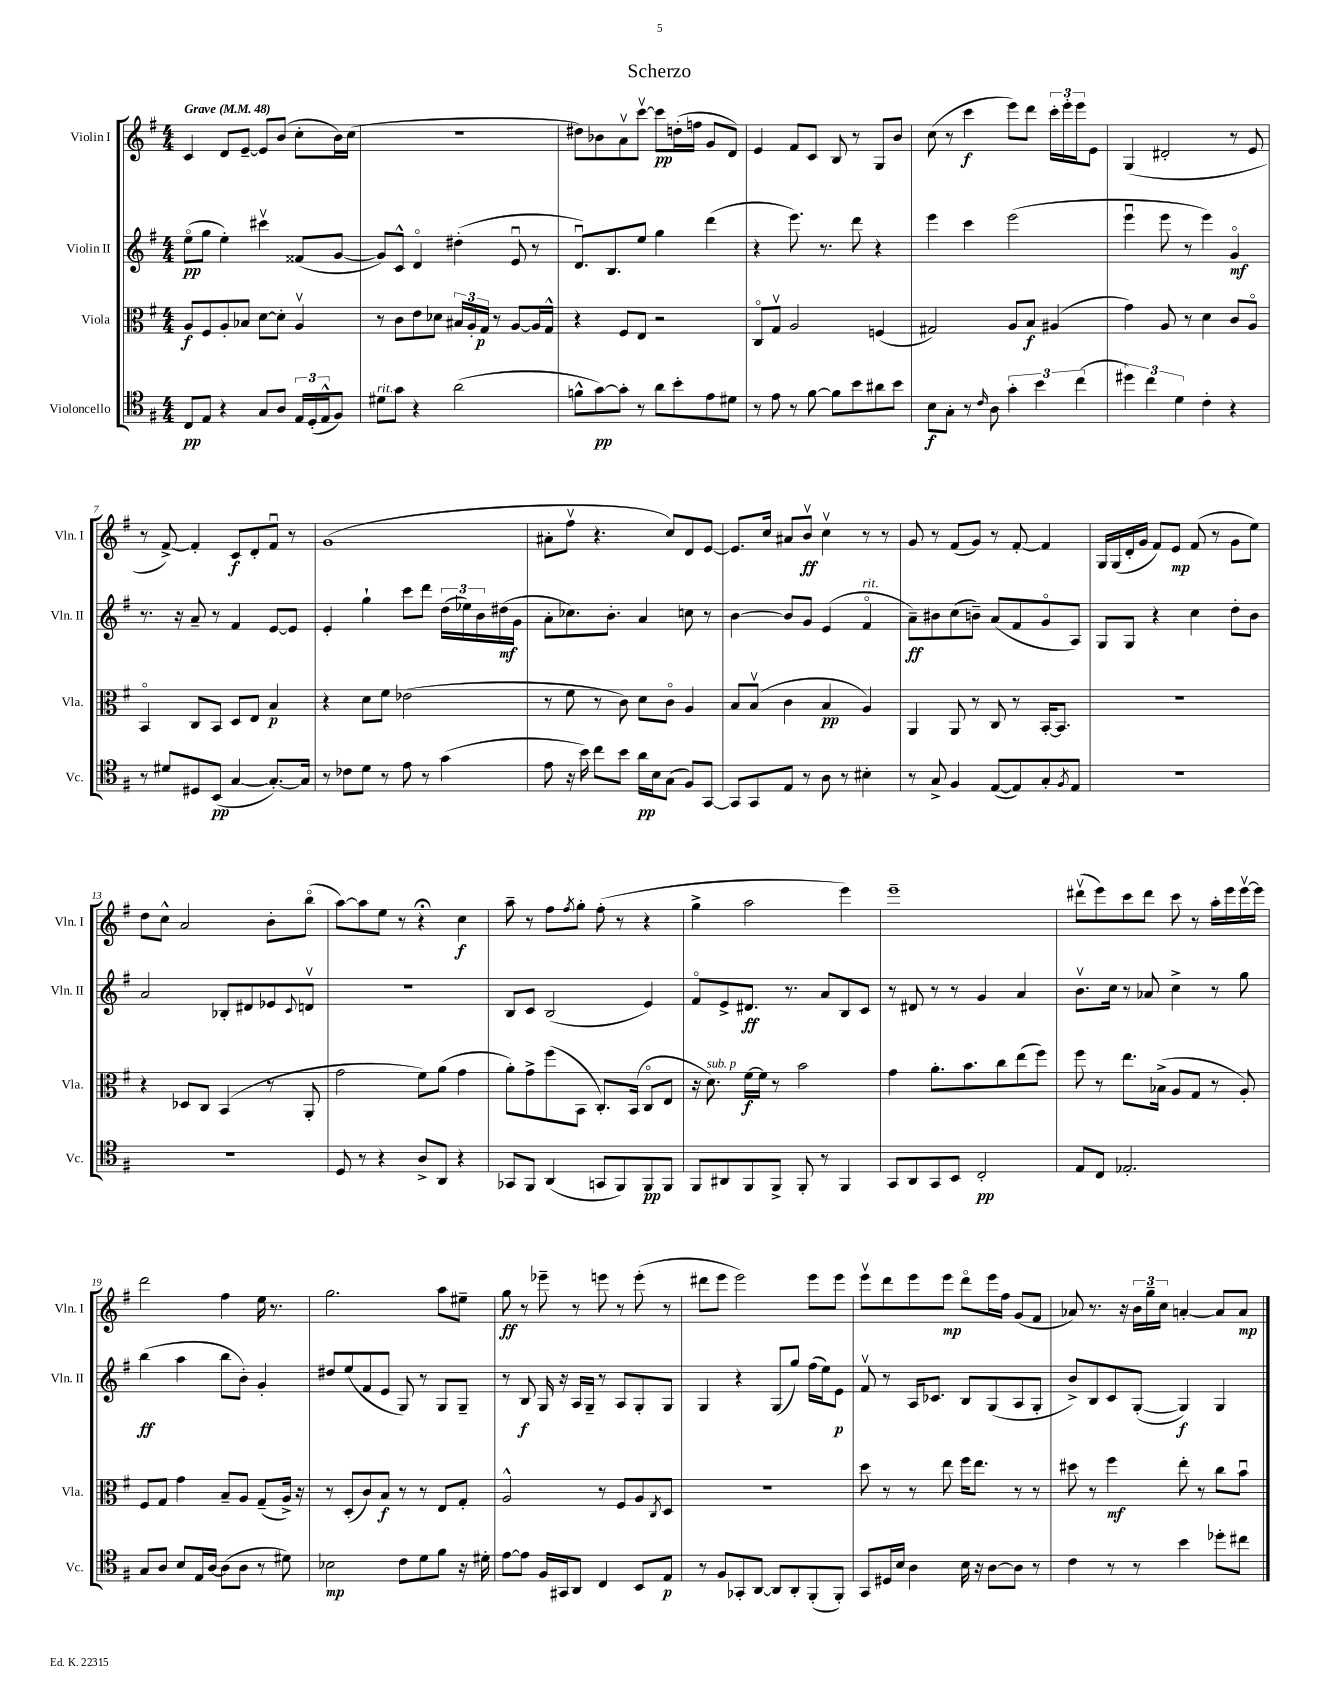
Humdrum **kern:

**kern	**kern	**kern	**kern
*staff4	*staff3	*staff2	*staff1
*clefC4	*clefC3	*clefG2	*clefG2
*k[f#]	*k[f#]	*k[f#]	*k[f#]
*M4/4	*M4/4	*M4/4	*M4/4
*MM48	*MM48	*MM48	*MM48
8C/L	8A/L	(8eeo\L	4c/
8E/J	8F#/	8gg\J	.
4r	8A'/	4ee'\)	8d/L
.	8B-/J	.	[8e~/J
8G/L	[8d\L	4ccc#v\	8e/]L
8A/J	8d'\]J	.	(8b/J
24E/LL	4Av/	(8f##/L	8cc'\L
(24D'/	.	.	.
24E^^/J	.	.	.
8F#/J)	.	[8g/J	16b\L)
.	.	.	(16cc\JJ
=	=	=	=
8d#\L	8r	8g/]L)	1r
8g\J	8c\L	8c^^/J	.
4r	8e\	4do/	.
.	8d-\J	.	.
(2a\	24B#/LL	(4dd#'\	.
.	24A'/	.	.
.	24G/JJ	.	.
.	8r	.	.
.	[8A/L	8eu/	.
.	16A/]L	8r	.
.	16G^^/JJ	.	.
=	=	=	=
8f^^\L	4r	8.du/L)	8dd#\L)
[8g\)	.	.	8b-\
.	.	8.B/	.
8g'\]J	8F#/L	.	8av\
8r	8E/J	8ee/J	[8cccv\J
8a\L	2r	4gg\	8ccc\]L
8b'\	.	.	(16dd'\L
.	.	.	16ff\JJ
8e\	.	(4ddd\	8g/L
8d#\J	.	.	8d/J)
=	=	=	=
8r	8Co/L	4r	4e/
8e\	8Gv/J	.	.
8r	2A/	8.eee\)	8f#/L
[8f#\	.	.	8c/J
.	.	8.r	.
8f#\]L	.	.	8B/
8b\	.	8ddd\	8r
8a#\	(4F/	4r	8G/L
8b\J	.	.	8b/J
=	=	=	=
8B\L	2G#/)	4eee\	(8cc\
8G'\J	.	.	8r
8r	.	4ccc\	4ccc\
16qqc/	.	.	.
8A\	.	.	.
6g'\	8A/L	(2eee\	8eee\L)
.	8B/J	.	8ddd\J
6b\	.	.	.
.	(4A#/	.	24ccc'\LL
.	.	.	24eee'\
(6cc\	.	.	24eee\J
.	.	.	8e\J
=	=	=	=
6dd#\)	4g\)	4eeeu\	(4G/
6cc\	.	.	.
.	8A/	8eee\	2d#'/
6d\	.	.	.
.	8r	8r	.
4c'\	4d\	4eee\)	.
4r	8c/L	4go/	8r
.	8Ao/J	.	8e/
=	=	=	=
8r	4BBo/	8.r	8r
8d#/L	.	.	[8f#^/)
.	.	16r	.
8D#/	8C/L	8a~/	4f#'/]
(8BB/J	8BB/J	8r	.
[4G/	8D/L	4f#/	8c/L
.	8E/J	.	8d'/
8.G'/_L)	4B/	[8e/L	8f#u/J
.	.	8e/]J	8r
16G/]Jk	.	.	.
=	=	=	=
8r	4r	4e'/	(1g
8c-\L	.	.	.
8d\J	8d\L	4gg`\	.
8r	8f#\J	.	.
8e\	(2e-\	8ccc\L	.
8r	.	8ddd\J	.
(4g\	.	(24dd\LL	.
.	.	24ee-\)	.
.	.	24b\	.
.	.	(16dd#\	.
.	.	16g\JJ	.
=	=	=	=
8e\	8r	8a'\L	8a#'\L
16r	8f#\	8.cc-\)	8ff#v\J
16b\)	.	.	.
8cc\L	8r	.	4.r
.	.	8.b'\J	.
8b\J	8c\)	.	.
16a\LL	8d\L	4a/	.
16B\J	.	.	.
(8G\J	8co\J	.	8cc/L)
8F#/L)	4A/	8cc\	8d/
[8GG/J	.	8r	[8e/J
=	=	=	=
8GG/]L	8B/L	[4b\	8.e/]L
8GG/	(8Bv/J	.	.
.	.	.	16cc/Jk
8E/J	4c\	8b/]L	8a#/L
8r	.	8g/J	8bv/J
8A\	4B/	(4e/	4ccv\
8r	.	.	.
4B#'\	4A/)	4f#o/	8r
.	.	.	8r
=	=	=	=
8r	4AA/	8a~\L)	8g/
8G^/	.	8b#\	8r
4F#/	8AA/	(8cc\	(8f#/L
.	8r	8b~\J)	8g/J)
([8E/L	8C/	(8a/L	8r
8E/])	8r	8f#/	[8f#'/
8G'/	[16BB'/LK	8go/	4f#/]
.	8.BB/]J	.	.
8qF#/	.	.	.
8E/J	.	8A/J)	.
=	=	=	=
1r	1r	8G/L	16G/LL
.	.	.	(16G/
.	.	8G/J	16d'/
.	.	.	16g/JJ
.	.	4r	8f#/L)
.	.	.	8e/J
.	.	4cc\	(8f#/
.	.	.	8r
.	.	8dd'\L	8g\L
.	.	8b\J	8ee\J)
=	=	=	=
1r	4r	2a/	8dd\L
.	.	.	8cc^^\J
.	8D-/L	.	2a/
.	8C/J	.	.
.	(4BB/	8B-'/L	.
.	.	8d#/	.
.	8r	8e-/	8b'\L
.	.	8qqc/	.
.	8AA'/	8dv/J	(8bbo\J
=	=	=	=
8D/	2g\	1r	[8aa\L)
8r	.	.	8aa\]
4r	.	.	8ee\J
.	.	.	8r
8A^/L	8f#\L)	.	4r;
8AA/J	(8a\J	.	.
4r	4g\	.	4cc\
=	=	=	=
8GG-/L	8a'\L)	8B/L	8aa~\
8FF#/J	8g^\	8c/J	8r
(4AA/	(8ff#\	(2B/	8ff#\L
.	.	.	8qff#/
.	8BB\J	.	8gg'\J
8GG/L	8.C'/L)	.	(8ff#'\
8FF#/)	.	.	8r
.	(16BB/Jk	.	.
8FF#/	8Co/L	4e/)	4r
8FF#/J	8E/J	.	.
=	=	=	=
8FF#/L	16r	8f#o/L	4gg^\
.	8.d\)	.	.
8AA#/	.	8e^/	.
8FF#/	[16f#\LL	8.d#/J	2aa\
.	16f#\]JJ	.	.
8FF#^/J	8r	.	.
.	.	8.r	.
8FF#'/	2b\	.	.
8r	.	8a/L	.
4FF#/	.	8B/	4eee\)
.	.	8c/J	.
=	=	=	=
8GG/L	4g\	8r	1eee~
8AA/	.	8d#/	.
8GG/	8.a'\L	8r	.
8BB/J	.	8r	.
.	8.b\	.	.
2C'/	.	4g/	.
.	8cc\	.	.
.	(8ee\	4a/	.
.	8ff#\J)	.	.
=	=	=	=
8E/L	8ff#\	8.bv\L	(8ddd#v\L
8C/J	8r	.	8eee\)
.	.	16cc\Jk	.
2.E-'/	8.ee\L	8r	8ccc\
.	.	8a-/	8ddd#\J
.	(16B-^\Jk	.	.
.	8A/L	4cc^\	8ccc\
.	8G/J	.	8r
.	8r	8r	16aa'\LL
.	.	.	16eee\
.	8A'/)	8gg\	[16eeev\
.	.	.	16eee\]JJ
=	=	=	=
8G/L	8F#/L	(4bb\	2ddd\
8A/J	8G/J	.	.
8B/L	4g\	4aa\	.
16E/L	.	.	.
[16A/JJ	.	.	.
(8A\]L	8B~/L	8bb\L	4ff#\
8A\J	8A/J	8b'\J)	.
8r	(8G~/L	4g'/	16ee\
.	.	.	8.r
8d#\)	16A^/Jk)	.	.
.	16r	.	.
=	=	=	=
2B-\	8r	8dd#/L	2.gg\
.	(8D'/L	(8ee/	.
.	8c/)	8f#/	.
.	8B/J	8e/J	.
8c\L	8r	8G/)	.
8d\	8r	8r	.
8f#\J	8E/L	8G/L	8aa\L
16r	8G'/J	8G~/J	8ee#~\J
16d#'\	.	.	.
=	=	=	=
[8e\L	2A^^/	8r	8gg\
8e\]J	.	8B/	8r
16F#/LL	.	16G/	8eee-~\
16GG#/J	.	16r	.
8AA/J	.	16A/LL	8r
.	.	16G~/JJ	.
4C/	8r	8r	8eee\
.	8F#/L	8A/L	8r
8BB/L	8A/	8G'/	(8eee'\
.	8qC/	.	.
8E/J	8D/J	8G/J	8r
=	=	=	=
8r	1r	4G/	8ddd#\L
8F#/L	.	.	8eee\J
8GG-'/	.	4r	2eee\)
[8AA/J	.	.	.
8AA/]L	.	(8G/L	.
8AA'/	.	8gg/J)	.
(8FF#'/	.	(16ff#\LL	8eee\L
.	.	16ee\J)	.
8FF#'/J)	.	8e\J	8eee\J
=	=	=	=
8GG/L	8dd\	8f#v/	8eeev\L
16D#/L	8r	8r	8ddd\
16B/JJ	.	.	.
4A\	8r	16A/LK	8eee\
.	.	8.c-/J	.
.	8ee\	.	8eee\J
16B\	16ff#\LK	8B/L	8dddo\L
16r	8.ee\J	.	.
[8A\L	.	(8G/	16eee\L
.	.	.	16ff#\JJ
8A\]J	8r	8A/	(8g/L
8r	8r	8G'/J	8f#/J
=	=	=	=
4c\	8dd#\	8b^/L)	8a-/)
.	8r	8B/	8.r
8r	4ff#\	8c/	.
.	.	.	16r
8r	.	([8G'/J	24b\LL
.	.	.	24gg~\
.	.	.	24cc\JJ
4b\	8ee'\	4G/])	[4a'/
.	8r	.	.
8dd-'\L	8cc\L	4G/	8a/]L
8cc#\J	8bu\J	.	8a/J
==	==	==	==
*-	*-	*-	*-
